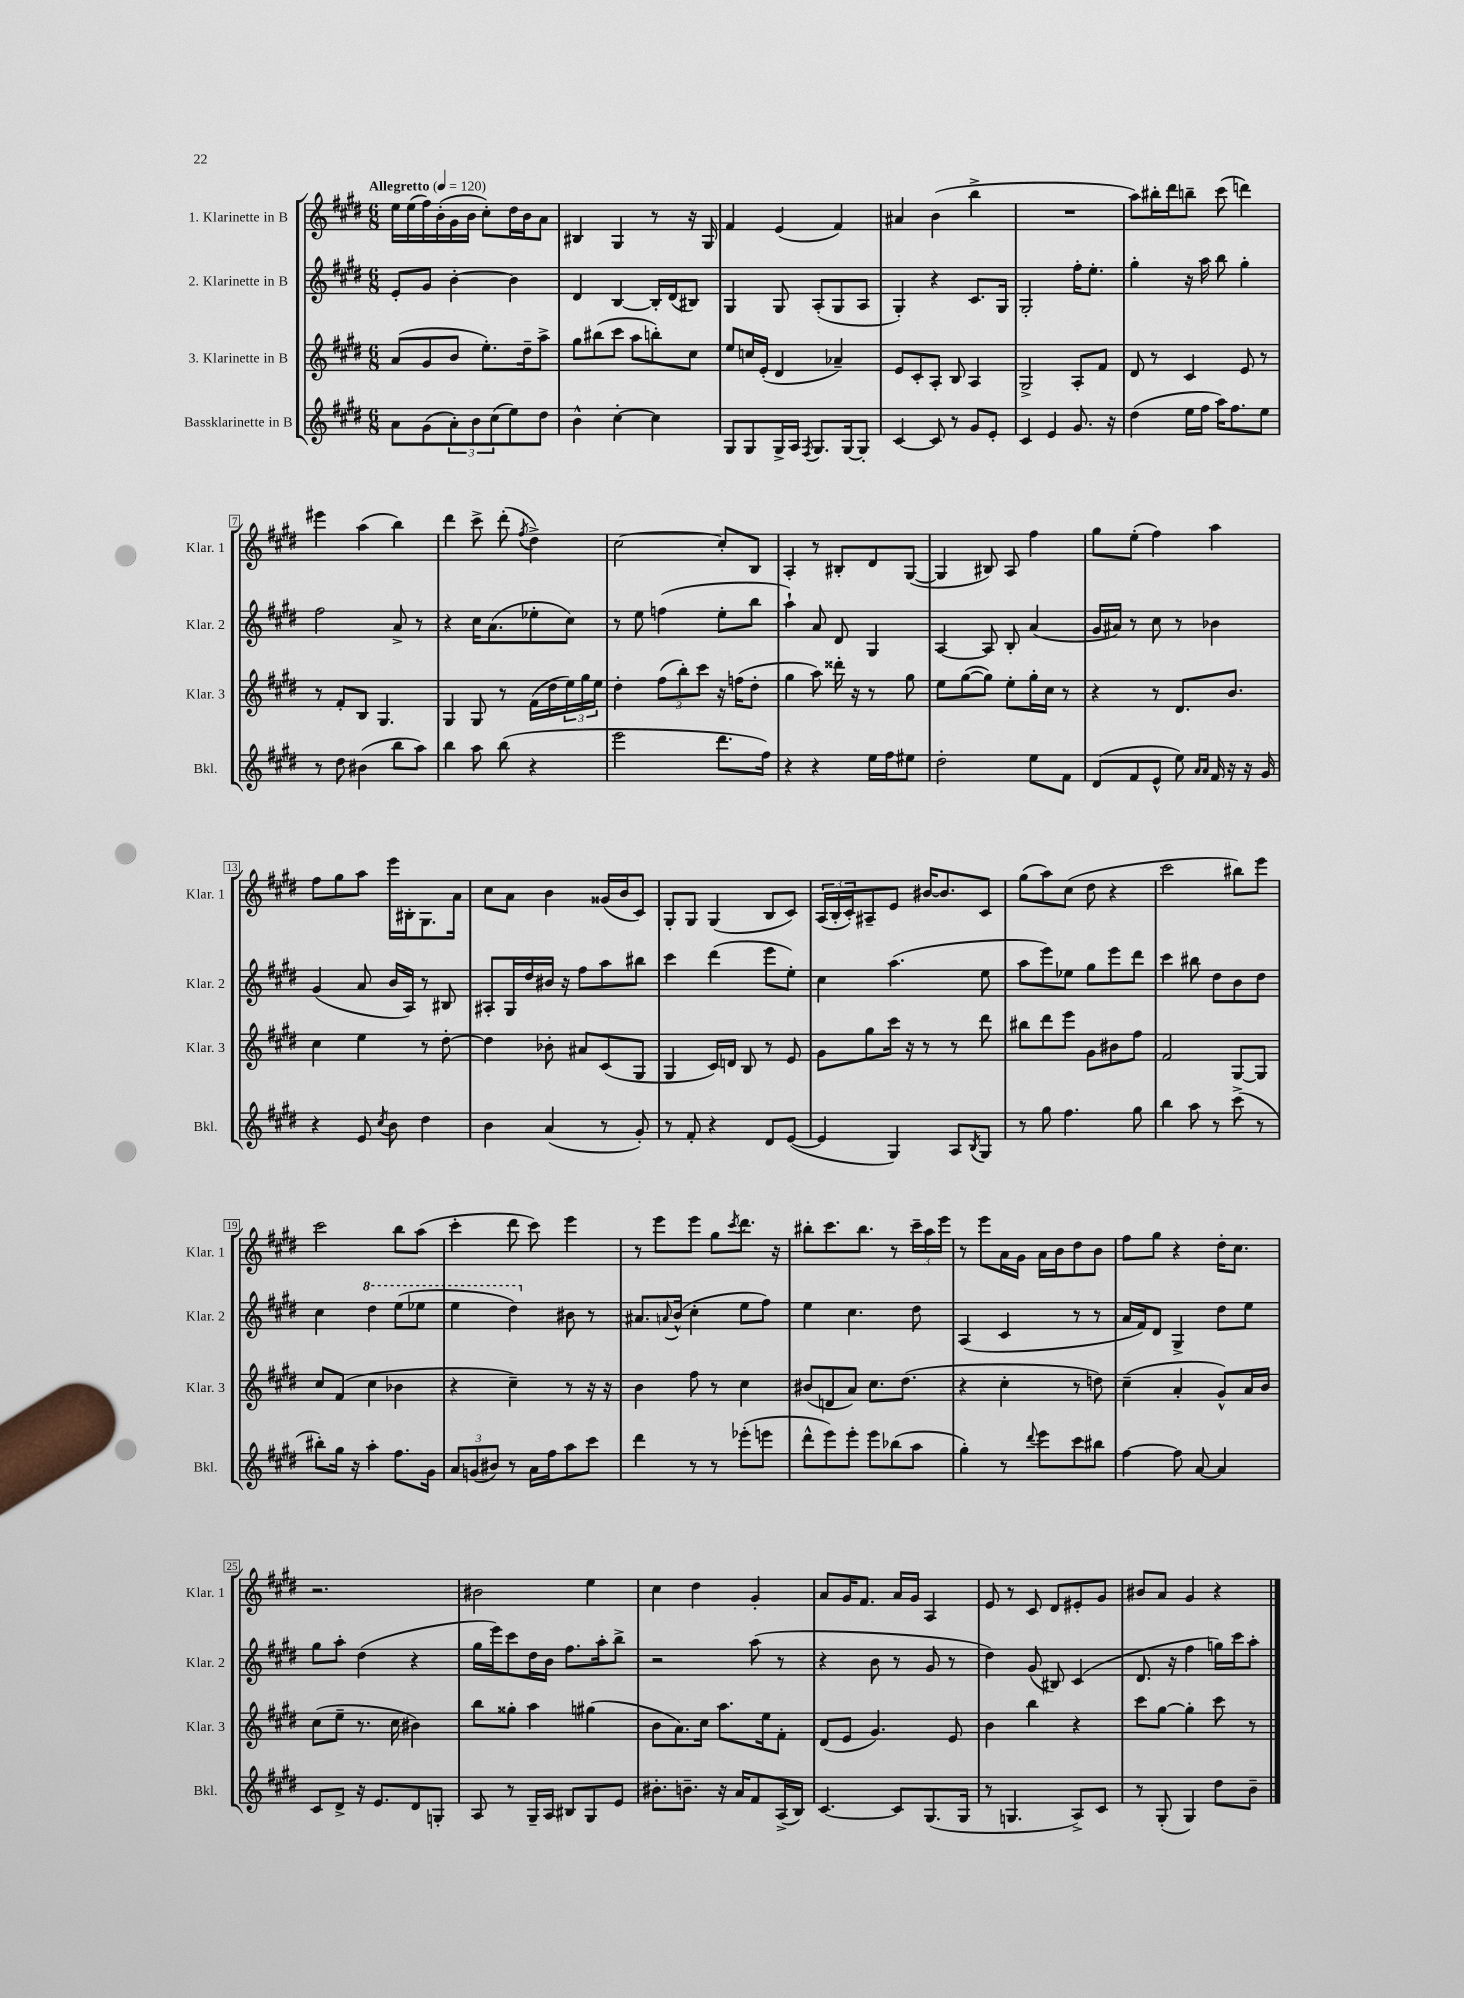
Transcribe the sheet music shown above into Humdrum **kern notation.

**kern	**kern	**kern	**kern
*staff4	*staff3	*staff2	*staff1
*clefG2	*clefG2	*clefG2	*clefG2
*k[f#c#g#d#]	*k[f#c#g#d#]	*k[f#c#g#d#]	*k[f#c#g#d#]
*M6/8	*M6/8	*M6/8	*M6/8
*MM120	*MM120	*MM120	*MM120
8a\L	(8a/L	8e'/L	16ee\LL
.	.	.	(16ee\
(8g#\	8g#/	8g#/J	16ff#\)
.	.	.	(16b'\
12a'\)	8b/J	[4b'\	16g#\
.	.	.	16b\JJ
12b\	.	.	.
.	8.ee'\L)	.	8cc#'\L)
(12cc#\	.	.	.
8ee\)	.	4b\]	16dd#\L
.	16dd#~\k	.	16b\J
8dd#\J	8aa^\J	.	8a\J
=	=	=	=
4b^^\	8gg#\L	4d#/	4B#/
.	(8bb#\	.	.
[4cc#'\	8ccc#\J	[4B/	4G#/
.	8aa\L	.	.
4cc#\]	8bb'\)	16B'/]LL	8r
.	.	(16d#/J	.
.	8cc#\J	8B#/J)	16r
.	.	.	16G#/
=	=	=	=
8G#/L	8ee/L	4G#/	4f#/
8G#/	16cc/L	.	.
.	(16e'/JJ	.	.
16G#^/L	4d#/	8G#/	(4e/
16A/JJ	.	.	.
8qF#/	.	.	.
8.G#/L	.	(8A'/L	.
.	4a-~/)	8G#/	4f#/)
[16G#/k	.	.	.
8G#'/]J	.	8A/J	.
=	=	=	=
[4c#/	8e/L	4G#'/)	4a#/
.	8c#'/	.	.
8c#/]	8A'/J	4r	(4b\
8r	8B/	.	.
8g#/L	4A/	8.c#/L	4bb^\
8e'/J	.	.	.
.	.	16G#/Jk	.
=	=	=	=
4c#/	2G#^/	2G#'/	2.r
4e/	.	.	.
8.g#/	8A'/L	16ff#'\LK	.
.	.	8.ee'\J	.
.	8f#/J	.	.
16r	.	.	.
=	=	=	=
(4dd#\	8d#/	4gg#'\	8aa\L)
.	8r	.	16bb#'\L
.	.	.	16ddd#\J
16ee\LL	4c#/	16r	8bb~\J
16ff#\JJ	.	16aa\	.
16aa\LK)	.	8bb\	(8ccc#\
8.ff#\	.	.	.
.	8e/	4gg#'\	4ddd\)
8ee\J	8r	.	.
=	=	=	=
8r	8r	2ff#\	4eee#\
8dd#\	8f#'/L	.	.
(4b#\	8B/J	.	(4aa\
.	4.G#/	.	.
8bb\L	.	8a^/	4bb\)
8aa\J)	.	8r	.
=	=	=	=
4bb\	4G#/	4r	4ddd#\
8aa\	8G#/	16cc#\LK	8ccc#^\
.	.	(8.a\	.
(8bb\	8r	.	(8ddd#'\
.	.	.	8qff#/
4r	(16f#\LL	8ee-'\	4dd#^\)
.	16dd#\	.	.
.	24ee\)	8cc#\J)	.
.	24gg#\	.	.
.	24ee\JJ	.	.
=	=	=	=
2eee\	4dd#'\	8r	[2cc#\
.	.	8ee\	.
.	(12ff#\L	(4ff\	.
.	12bb'\)	.	.
.	12ccc#\J	.	.
8.ddd#\L	16r	8ee'\L	8cc#'/]L
.	(16ff\LK	.	.
.	8dd#'\J	8bb\J	8B/J
16ff#\Jk)	.	.	.
=	=	=	=
4r	4gg#\	4aa`\)	4A'/
4r	8aa\)	8a/	8r
.	16ddd##'\	8d#/	8B#'/L
.	16r	.	.
16ee\LL	8r	4G#/	8d#/
16ff#\J	.	.	.
8ee#\J	8gg#\	.	([8G#/J
=	=	=	=
2dd#'\	8ee\L	[4A/	4G#/]
.	([8gg#\	.	.
.	8gg#\]J)	8A/]	8B#/)
.	8ee'\L	8B'/	8A/
8ee\L	16gg#'\L	(4a/	4ff#\
.	16cc#\JJ	.	.
8f#\J	8r	.	.
=	=	=	=
(8d#/L	4r	16g#/LL	8gg#\L
.	.	16a#/JJ)	.
8f#/	.	8r	(8ee'\J
8e^^/J	8r	8cc#\	4ff#\)
8ee\)	8.d#/L	8r	.
16qqa/LL	.	.	.
16qqa/JJ	.	.	.
16f#/	.	4b-\	4aa\
16r	8.b/J	.	.
16r	.	.	.
16g#/	.	.	.
=	=	=	=
4r	4cc#\	(4g#/	8ff#\L
.	.	.	8gg#\
8e/	4ee\	8a/	8aa\J
8qcc#/	.	.	.
8b\	.	16b/LL	16eee\LL
.	.	16A/JJ)	16B#'\J
4dd#\	8r	8r	8.G#\
.	[8dd#'\	8B#/	.
.	.	.	16a\Jk
=	=	=	=
4b\	4dd#\]	8A#'/L	8cc#\L
.	.	16G#/L	8a\J
.	.	16dd#/	.
(4a/	8b-'\	16b#/JJ	4b\
.	.	16r	.
.	8a#/L	8ff#\L	.
8r	(8c#/	8aa\	(16g##/LL
.	.	.	16b/J
8g#'/)	8G#/J	8bb#\J	8c#/J)
=	=	=	=
8r	4G#/	4ccc#\	8G#'/L
8f#'/	.	.	8G#/J
4r	16c#/LL)	(4ddd#\	(4G#/
.	16d/JJ	.	.
.	8B/	.	.
8d#/L	8r	8eee\L	8B/L
([8e/J	8e/	8ee'\J)	8c#/J)
=	=	=	=
4e/]	8g#\L	4cc#\	(24A/LL
.	.	.	24B'/
.	.	.	24c#'/J)
.	8gg#\	.	8A#~/
4G#/)	16ccc#\Jk	(4.aa\	8e/J
.	16r	.	.
.	8r	.	[16b#/LK
.	.	.	8.b#/]
8A/L	8r	.	.
8qB/	.	.	.
8G#/J	8ddd#\	8ee\	8c#/J
=	=	=	=
8r	8bb#\L	8aa\L	(8gg#\L
8gg#\	8ddd#\	8eee\)	8aa\)
4.ff#\	8eee\J	8ee-\J	(8cc#\J
.	8g#\L	8gg#\L	8dd#\
.	8b#\	8eee\	4r
8gg#\	8ff#\J	8ddd#\J	.
=	=	=	=
4bb\	2f#/	4ccc#\	2ccc#\
8aa\	.	8bb#\	.
8r	.	8dd#\L	.
(8ccc#^\	[8G#/L	8b\	8bb#\L)
8r	8G#/]J	8dd#\J	8eee\J
=	=	=	=
8bb#'\L)	8cc#/L	4cc#\	2ccc#\
16gg#\Jk	(8f#/J	.	.
16r	.	.	.
4aa'\	4cc#\	4ddd#\	.
8.ff#\L	4b-\	(8eee\L	8bb\L
.	.	8eee-\J	(8aa\J
16g#\Jk	.	.	.
=	=	=	=
12a/L	4r	4eee\	4ccc#'\
(12g/	.	.	.
12b#/J)	.	.	.
8r	4cc#~\)	4ddd#\)	8ddd#\
16a\LL	.	.	8ccc#\)
16ff#\J	.	.	.
8aa\	8r	8b#\	4eee\
8ccc#\J	16r	8r	.
.	16r	.	.
=	=	=	=
4ddd#\	4b\	8.a#/L	8r
.	.	.	8eee\L
.	.	8qqa/	.
.	.	(16b^^/Jk	.
8r	8ff#\	4cc#'\	8eee\J
8r	8r	.	8gg#\L
.	.	.	8qccc#/
(8eee-'\L	4cc#\	8ee\L	8.ddd#\J
8eee\J	.	8ff#\J)	.
.	.	.	16r
=	=	=	=
8ddd#^^\L	(8b#/L	4ee\	8bb#'\L
8eee\)	8d/	.	8.ccc#\
8eee'\J	8a/J)	4.cc#\	.
.	.	.	8.bb#\J
8eee\L	8.cc#\L	.	.
(8bb-\	.	.	8r
.	(8.dd#\J	.	.
8aa\J	.	8dd#\	24ccc#~\LL
.	.	.	24aa\
.	.	.	24eee\JJ
=	=	=	=
4gg#'\)	4r	(4A/	8r
.	.	.	8eee\L
8r	4cc#'\	4c#/	16a\L
.	.	.	16g#\JJ
8qqddd#/	.	.	.
8eee\L	.	.	16a\LL
.	.	.	16b\J
8ccc#\	8r	8r	8dd#\
8bb#\J	8dd\)	8r	8b\J
=	=	=	=
[4ff#\	(4cc#~\	16a/LL	8ff#\L
.	.	16f#/J)	.
.	.	8d#/J	8gg#\J
8ff#\]	4a'/	4G#^/	4r
[8a/	.	.	.
4a/]	8g#^^/L)	8dd#\L	16dd#'\LK
.	.	.	8.cc#\J
.	16a/L	8ee\J	.
.	16b/JJ	.	.
=	=	=	=
8c#/L	(8cc#\L	8gg#\L	2.r
8d#^/J	8ee~\J	8aa'\J	.
16r	8.r	(4dd#\	.
8.e/L	.	.	.
.	16cc#\	.	.
8d#/	4b#\)	4r	.
8G'/J	.	.	.
=	=	=	=
8A/	8bb\L	16gg#\LL	2b#\
.	.	16eee\J)	.
8r	8gg##'\J	8ccc#\	.
16G#~/LL	4aa\	16dd#\L	.
16A/JJ	.	16b\JJ	.
8B#/L	.	8.ff#\L	.
8G#/	(4gg#\	.	4ee\
.	.	16aa'\k	.
8e/J	.	8bb^\J	.
=	=	=	=
8.b#'\L	8b\L	2r	4cc#\
.	8.a\)	.	.
8.b~\J	.	.	.
.	.	.	4dd#\
.	16cc#\Jk	.	.
16r	8.aa\L	.	.
16a/LK	.	.	.
8f#/	.	(8aa\	4g#'/
.	16ee\k	.	.
(16A^/L	8f#'\J	8r	.
16B/JJ)	.	.	.
=	=	=	=
[4.c#/	(8d#/L	4r	8a/L
.	8e/J	.	16g#/K
.	.	.	8.f#/J
.	4.g#/)	8b\	.
8c#/]L	.	8r	16a/LL
.	.	.	16g#/JJ
(8.G#/	.	8g#/	4A/
.	8e/	8r	.
16G#/Jk	.	.	.
=	=	=	=
8r	4b\	4dd#\)	8e/
4.G/	.	.	8r
.	4bb\	(8g#/	8c#/
.	.	8B#/)	8d#/L
8A^/L)	4r	(4c#/	8e#'/
8c#/J	.	.	8g#/J
=	=	=	=
8r	8ccc#\L	8.d#/	8b#/L
(8G#'/	[8gg#\J	.	8a/J
.	.	16r	.
4G#/)	4gg#'\]	4ff#\	4g#/
8dd#\L	8ccc#\	16gg\LL)	4r
.	.	16ccc#\J	.
8b~\J	8r	8aa'\J	.
==	==	==	==
*-	*-	*-	*-
